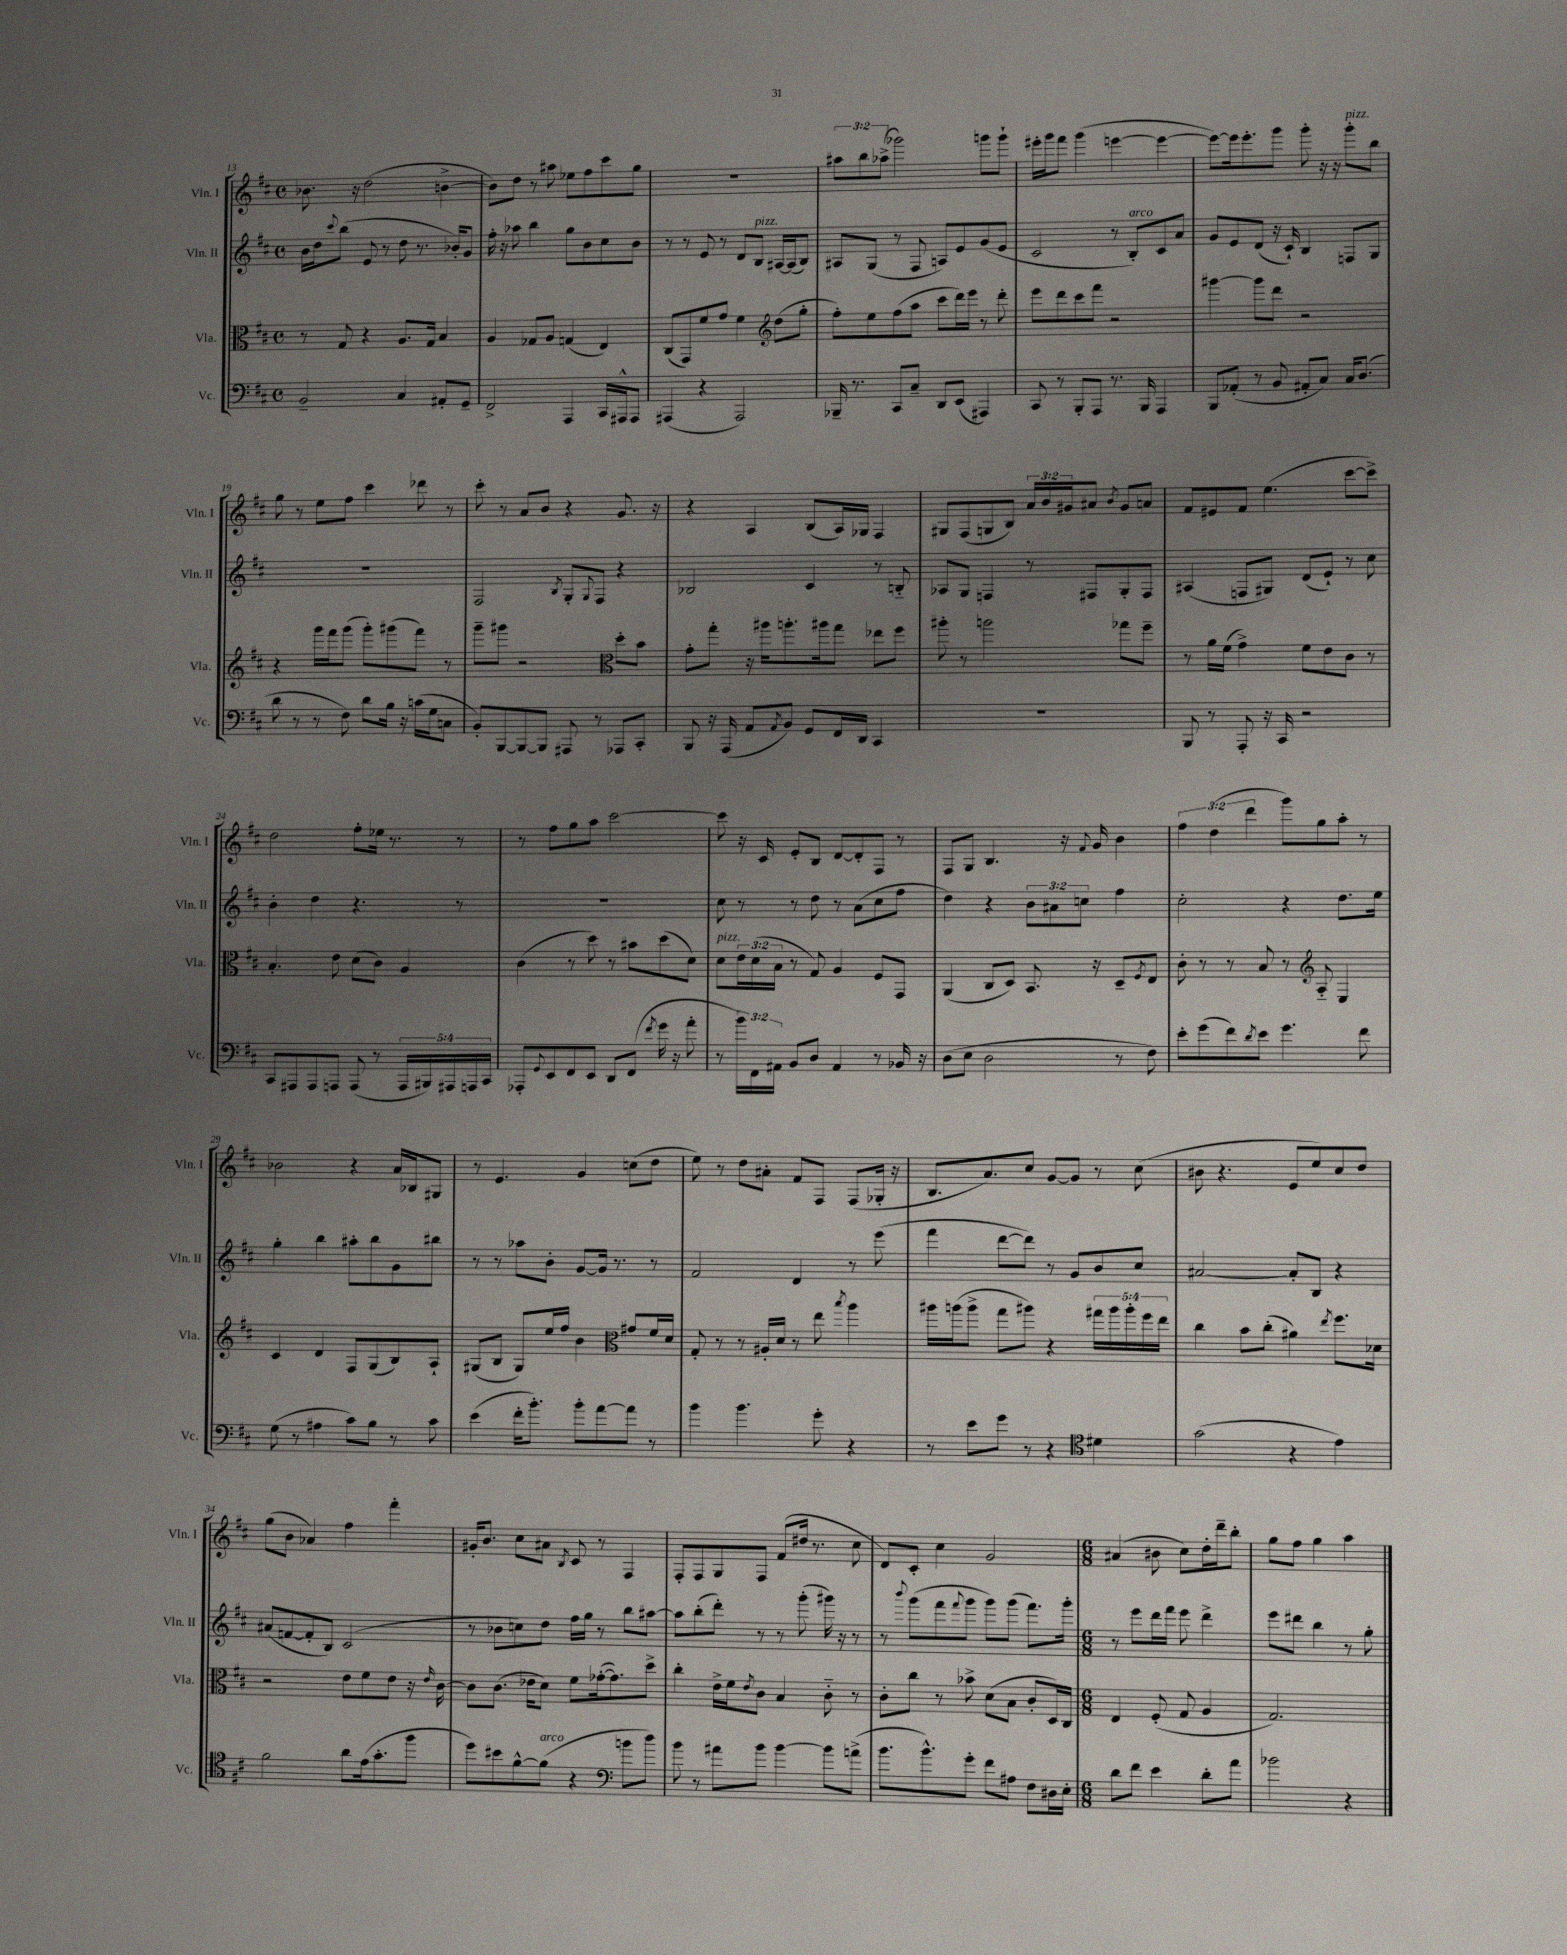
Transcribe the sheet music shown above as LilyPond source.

<<
\new StaffGroup <<
\new Staff = "s0" \with { instrumentName = "Vln. I" shortInstrumentName = "Vln. I" } {
    \clef treble \key d \major \defaultTimeSignature \time 4/4 \override Staff.TupletNumber.text = #tuplet-number::calc-fraction-text
    bes'8. r16 d''2( b'4~-> |
    b'8) d''8 r8 ais''8 ees''8 fis''8 cis'''8 g''8 |
    R1 |
    \tuplet 3/2 { ais''8 b''8 aes''8->( } ges'''2) g'''8 g'''8-! |
    eis'''16-. g'''16 fis'''8 g'''4( e'''4~ e'''4~ |
    e'''8~) e'''16 e'''8.-. g'''8 g'''8-. r16 r16 g'''8-.^\markup { \italic "pizz." } b''8 |
    g''8 r8 e''8 fis''8 cis'''4 des'''8 r8 |
    cis'''8-. r8 a'8 b'8 r4 g'8. r16 |
    r4 a4 b8( a16) ges16 fis4 |
    gis8 fis8( g8 b8) \tuplet 3/2 { a'16 b'16 gis'16 } ais'8 \acciaccatura { b'8 } gis'8 a'8 |
    fis'8 eis'8 fis'8 e''4.( cis'''8~ cis'''8->) |
    d''2 fis''8-. ees''16 r8. r8 |
    r8 fis''8 g''8 a''8 cis'''2~ |
    cis'''8 r16 cis'16 e'8-. b8 d'8~ d'8-. fis8 r8 |
    fis8 g8 b4. r16 \appoggiatura { fis'8 } g'16 b'4 |
    \tuplet 3/2 { fis''4 d''4( d'''4 } g'''8) g''8 a''8-. r8 |
    bes'2 r4 a'16 bes16 gis8 |
    r8 e'4. g'4 c''8( d''8 |
    e''8) r8 d''8 ais'8-. fis'8 fis8 fis8( ges16-. r16 |
    b8. a'8.) cis''8 g'8~ g'8 r8 cis''8( |
    bis'8 r4. e'8 e''8) cis''8 d''8 |
    g''8( b'8 aes'4) fis''4 fis'''4-. |
    gis'16-. b'8. cis''8 ais'8 \acciaccatura { b8 } cis'8 r8 fis4 |
    fis8-. fis8 g8 fis8 fis'8( dis''16 r8. cis''8 |
    d'8) cis'8-. cis''4 g'2 |
    \numericTimeSignature \time 6/8 ais'4( bis'8 cis''8) d''16-. d'''16-- b''8-. |
    g''8 fis''8 g''4 a''4 \bar "|." |
}
\new Staff = "s1" \with { instrumentName = "Vln. II" shortInstrumentName = "Vln. II" } {
    \clef treble \key d \major \defaultTimeSignature \time 4/4 \override Staff.TupletNumber.text = #tuplet-number::calc-fraction-text
    b'16 d''16 \appoggiatura { cis'''8 } b''8( e'8 r8 d''8 r8. bes'16-.) g'8 |
    fis''16-. r16 aes''8 b''4 g''8 b'8 cis''8 b'8 |
    r8 r8 e'8 r8 d'8 b8^\markup { \italic "pizz." } ais16~ ais16( b8) |
    ais8 g8( r8 fis8 a8) e'8 g'8( e'8 |
    cis'2 r8 b8-.^\markup { \italic "arco" }) cis'8 a'8 |
    g'8 e'8 d'8( r16 cis'16-!) b4 f8 g8 |
    R1 |
    fis2 \acciaccatura { b8 } g8-. \appoggiatura { g8 } fis8 r4 |
    bes2 cis'4 r8 b8-_ |
    aes8 g8 f4 r8 fis8 g8-. fis8 |
    ais4( f8 gis8) d'8( e'8-!) r8 cis''8 |
    b'4-. d''4 r4. r8 |
    R1 |
    cis''8 r8 r8 d''8 r8 a'8( cis''8 fis''8 |
    d''4) r4 \tuplet 3/2 { b'8 ais'8 c''8 } fis''4 |
    cis''2-. r4 d''8. e''16 |
    g''4-. b''4 ais''8-. b''8 g'8 bis''8 |
    r8 r8 aes''8 b'8-. g'8~ g'16 r8. r8 |
    fis'2 d'4 r8 e'''8( |
    fis'''4 d'''8~ d'''8) r8 g'8 b'8 cis''8 |
    ais'2~ ais'8-. b8 r4 |
    ais'8( f'8~ f'8-. b8) cis'2( |
    r8 bes'8 c''8) d''8 fis''16 g''16 r8 b''8 ais''8~ |
    ais''8 b''8-.( d'''8-.) r8 r8 g'''8-.( gis'''16) r16 r8 |
    r8 \appoggiatura { b'''8 } g'''8( fis'''8 \appoggiatura { fis'''8 } g'''8 g'''8) g'''8( fis'''8.) g'''16-. |
    \numericTimeSignature \time 6/8 r8 e'''8 d'''16 fis'''16 e'''8 d'''4-> |
    e'''8 dis'''8 b''4 r8 g''8-. \bar "|." |
}
\new Staff = "s2" \with { instrumentName = "Vla." shortInstrumentName = "Vla." } {
    \clef alto \key d \major \defaultTimeSignature \time 4/4 \override Staff.TupletNumber.text = #tuplet-number::calc-fraction-text
    r8 g8 r4 a8. g16 b4 |
    a4 ges8 a8 g4( e4) |
    cis8( g,8) fis'8 g'8 fis'4 \clef treble d''8( g''8-. |
    fis''8-.) e''8 fis''8( a''8 cis'''8 d'''16) e'''16 r8 d'''8-. |
    e'''8 d'''8 cis'''8 fis'''8 r2 |
    gis'''4~ gis'''8 d'''8 r2 |
    r4 g'''16 fis'''16 g'''8( g'''8-.) gis'''8( fis'''8) r8 |
    g'''8-- gis'''8 r2 \clef alto d''8-. b'8 |
    g'8-. g''8-. r16 ais''16 a''8.-. ais''16 g''8 ees''8 fis''8 |
    ais''8-. r8 a''2 ges''8 fis''8-- |
    r8 a'16 fis'16( g'4->) fis'8 e'8 cis'8 r8 |
    b4.-. e'8 d'8( cis'8) a4 |
    cis'4( r8 d''8) r8 bis'8 d''8( d'8) |
    d'8^\markup { \italic "pizz." } \tuplet 3/2 { e'16 d'16( b16 } r8 g8) a4 fis8 g,8 |
    a,4( cis8 d8) b,8. r16 d8-- \acciaccatura { fis8 } e8 |
    cis'8-. r8 r8 b8 r8 a8-_ e4 |
    \clef treble cis'4 d'4 fis8 g8( b8) a8-! |
    gis8( b8 gis8) e''16 fis''16 b'4 gis'8 fis'16 d'16 |
    \clef alto g8-. r8 r8 ais16-. d'16 r8 e''8 \acciaccatura { b''8 } a''4 |
    ais''16 a''16( a''8-> g''8 ais''8) r4 \tuplet 5/4 { gis''16 ais''16 ais''16-. fis''16 e''16 } |
    cis''4 b'8 cis''8-.( ais'4) \acciaccatura { e''8 } fis''8. des'16 |
    r2 e'8 fis'8 e'8 r16 \grace { e'16 } cis'16~ |
    cis'8 cis'8.( ees'16 d'8) fis'8 ges'16~-.( ges'8.) d''8-> |
    cis''4-. e'16-> fis'16 \acciaccatura { e'8 } cis'8 b4 cis'8-_ r8 |
    cis'8-. cis''8 r8 bes'8-> d'8( b8 cis'8-. d16) cis16 |
    \numericTimeSignature \time 6/8 e4 fis8-.( g8 a4 |
    g2.) \bar "|." |
}
\new Staff = "s3" \with { instrumentName = "Vc." shortInstrumentName = "Vc." } {
    \clef bass \key d \major \defaultTimeSignature \time 4/4 \override Staff.TupletNumber.text = #tuplet-number::calc-fraction-text
    b,2-- cis4 ais,8-. g,8-- |
    fis,2-> a,,4 cis,16 ais,,16-^ ais,,8 |
    ais,,4( r4 ais,,2) |
    bes,,16-- r8. cis,8 cis8-- d,8 e,8( ais,,4) |
    cis,8 r8 b,,8-. a,,8 r8. b,,16 a,,4 |
    b,,8 aes,8-.( r8 b,8 ais,8-. cis8) cis16 d8.( |
    d'8 r8 r8 fis8) d'8 b16 r16 c'16( g16 c8 |
    b,8-.) b,,8~ b,,8~ b,,8 ais,,8 r8 aes,,8 cis,8-. |
    b,,8 r16 a,,16( a,8 \acciaccatura { a,8 } b,8) g,8 fis,16 d,16 cis,4 |
    R1 |
    b,,8 r8 a,,8-. r16 cis,16 r2 |
    cis,8 ais,,8 ais,,8 a,,8 a,,8( r8 \tuplet 5/4 { a,,16 bis,,16) ais,,16 a,,16 cis,16 } |
    aes,,8-. \appoggiatura { g,8 } e,8 fis,8 e,8 d,8 fis,8( \acciaccatura { fis'8 } g'16 r16 a'8-. |
    r8 \tuplet 3/2 { b'16) fis,16 ais,16 } b,8 d8 ais,4 r8 bes,16 r16 |
    d8( e8 d2 r8 fis8) |
    e'8-. g'8( fis'8) \acciaccatura { d'8 } e'8 g'4. fis'8 |
    g8( r8 ais4 cis'8) b8 r8 cis'8 |
    e'4( fis'16-. b'8.-.) b'8-. a'8~ a'8 r8 |
    b'4 b'4. g'8-. r4 |
    r8 e'8 g'8 r8 r4 dis'4 |
    \clef tenor g'2( r4 e'4) |
    fis'2 a'8 e'16( g'8.-. fis''8 |
    d''8) bis'8 fis'8~-^ fis'8^\markup { \italic "arco" }( r4 b'8 d''8) |
    \clef bass b'8 r8 ais'8 b'8 b'4~ b'8 a'8->( |
    b'8. b'8.-^) g'8-. fis'8 ais8 fis8 dis16 e16-. |
    \numericTimeSignature \time 6/8 d'8 fis'8 e'4 d'8-. a'8 |
    bes'2 r4 \bar "|." |
}
>>
>>
\layout { \context { \Score currentBarNumber = #13 } }
